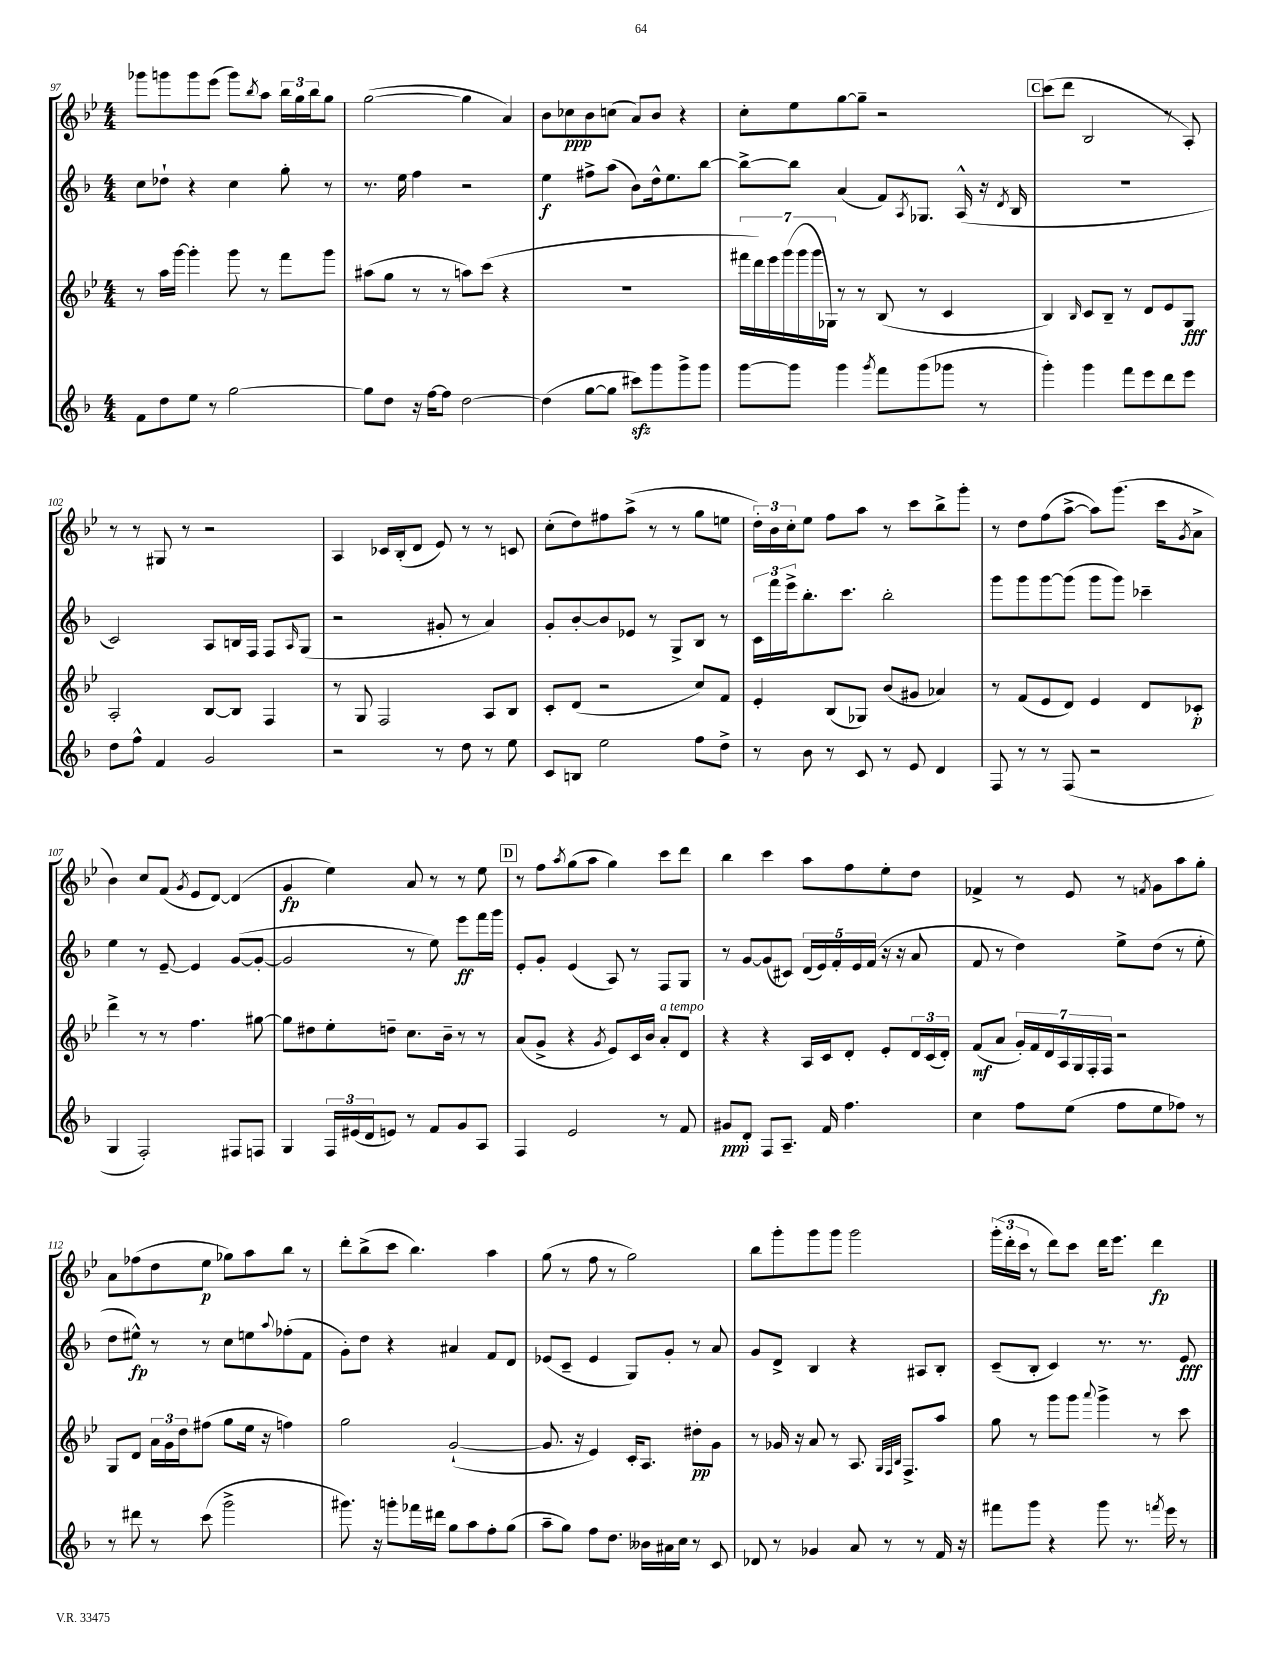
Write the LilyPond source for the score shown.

<<
\new StaffGroup <<
\new Staff = "s0" {
    \clef treble \key bes \major \numericTimeSignature \time 4/4
    ges'''8 g'''8 g'''8 ees'''8( g'''8) \acciaccatura { bes''8 } a''8 \tuplet 3/2 { bes''16 g''16 bes''16 } g''8 |
    g''2~( g''4 a'4) |
    bes'8 ces''8\ppp bes'8 c''8( a'8) bes'8 r4 |
    c''8-. ees''8 g''8~ g''8-- r2 |
    \mark \markup { \box "C" } c'''8( d'''8 bes2 r8 a8-.) |
    r8 r8 gis8 r8 r2 |
    a4 ces'16 bes16-.( d'8 ees'8) r8 r8 c'8 |
    c''8-.( d''8) fis''8 a''8->( r8 r8 g''8 e''8 |
    \tuplet 3/2 { d''16-.) bes'16 c''16-. } ees''8 f''8 a''8 r8 c'''8 bes''8-> g'''8-. |
    r8 d''8 f''8( a''8~-> a''8) g'''8.( c'''16 \acciaccatura { g'8 } a'8-> |
    bes'4) c''8 f'8( \acciaccatura { g'8 } ees'8 d'8~) d'4( |
    g'4\fp ees''4) a'8 r8 r8 ees''8 |
    \mark \markup { \box "D" } r8 f''8 \acciaccatura { a''8 } g''8( a''8 g''4) c'''8 d'''8 |
    bes''4 c'''4 a''8 f''8 ees''8-. d''8 |
    fes'4-> r8 ees'8 r8 \acciaccatura { f'8 } g'8 a''8 g''8-. |
    a'8 fes''8( d''8 ees''8\p ges''8) a''8 bes''8 r8 |
    d'''8-. bes''8->( c'''8 bes''4.) a''4 |
    g''8( r8 f''8 r8 g''2) |
    bes''8 g'''8-. g'''8 g'''8 g'''2 |
    \tuplet 3/2 { g'''16-.( d'''16-. c'''16 } r8 d'''8) c'''8 d'''16 ees'''8. d'''4\fp \bar "|." |
}
\new Staff = "s1" {
    \clef treble \key f \major \numericTimeSignature \time 4/4
    c''8 des''8-! r4 c''4 g''8-. r8 |
    r8. e''16 f''4 r2 |
    e''4\f fis''8-> a''8( bes'8) d''16-^ e''8. bes''8~ |
    bes''8~-> bes''8 a'4( f'8) \acciaccatura { a8 } ges8. a16-^( r16 \acciaccatura { d'8 } bes16 |
    \mark \markup { \box "C" } R1 |
    c'2) a8 b16 f16 f8 \grace { a16 } g8( |
    r2 gis'8-. r8 a'4) |
    g'8-. bes'8~-. bes'8 ees'8 r8 g8-> bes8 r8 |
    \tuplet 3/2 { c'16 f'''16 e'''16-> } bes''8.-. c'''8. bes''2-. |
    g'''8 g'''8 g'''8~ g'''8( g'''8 g'''8) ces'''4-- |
    e''4 r8 e'8~-- e'4 g'8~( g'8~-. |
    g'2 r8 e''8) e'''8\ff f'''16 g'''16 |
    \mark \markup { \box "D" } e'8-. g'8-. e'4( a8) r8 f8 g8 |
    r8 g'8~ g'8( cis'8) \tuplet 5/4 { d'16( e'16) f'16-. e'16 f'16( } r16 r16 a'8 |
    f'8 r8 d''4) e''8-> d''8( r8 e''8-. |
    d''8 eis''8-^\fp) r8 r8 c''8 e''8 \appoggiatura { a''8 } fes''8-.( f'8 |
    g'8-.) d''8 r4 ais'4 f'8 d'8 |
    ees'8( c'8-- ees'4 g8) g'8-. r8 a'8 |
    g'8 d'8-> bes4 r4 ais8 bes8-. |
    c'8--( bes8-. c'4) r8. r8. e'8\fff \bar "|." |
}
\new Staff = "s2" {
    \clef treble \key bes \major \numericTimeSignature \time 4/4
    r8 a''16 g'''16~ g'''4-. g'''8 r8 f'''8 g'''8 |
    ais''8( g''8 r8 r8 a''8) c'''8( r4 |
    R1 |
    \tuplet 7/4 { fis'''16 d'''16) ees'''16 g'''16( g'''16 g'''16 ges16) } r8 r8 bes8( r8 c'4 |
    \mark \markup { \box "C" } bes4) \grace { bes16 } c'8 bes8-- r8 d'8 ees'8 g8\fff |
    a2-. bes8~ bes8 f4 |
    r8 g8 f2 a8 bes8 |
    c'8-. d'8( r2 c''8) f'8 |
    ees'4-. bes8( ges8) bes'8( gis'8 aes'4) |
    r8 f'8( ees'8 d'8) ees'4 d'8 ces'8-.\p |
    d'''4-> r8 r8 f''4. gis''8~ |
    gis''8 dis''8 ees''8-. d''8-- c''8. bes'16-- r8 r8 |
    \mark \markup { \box "D" } a'8( g'8-> r4 \acciaccatura { g'8 } ees'8) c'16 bes'16 a'8-.^\markup { \italic "a tempo" } d'8 |
    r4 r4 a16 c'16 d'8-. ees'8-. \tuplet 3/2 { d'16 c'16( d'16-.) } |
    f'8\mf( a'8 \tuplet 7/4 { g'16-.) f'16 d'16 a16 g16 f16-. f16 } r2 |
    g8 d'8 \tuplet 3/2 { a'16 g'16 d''16 } fis''8( g''8 ees''16 r16 f''4) |
    g''2 g'2~-!( |
    g'8. r16 ees'4) c'16-. a8. dis''8-.\pp g'8 |
    r8 ges'16 r16 a'8 r8 a8. \grace { g32 f32 bes32 } f8.-> a''8 |
    g''8 r8 g'''8 g'''8 \appoggiatura { a'''8 } g'''4-> r8 c'''8 \bar "|." |
}
\new Staff = "s3" {
    \clef treble \key f \major \numericTimeSignature \time 4/4
    f'8 d''8 e''8 r8 g''2~ |
    g''8 d''8 r16 f''16~ f''8 d''2~ |
    d''4( g''8~ g''8 cis'''8\sfz) g'''8 g'''8-> g'''8 |
    g'''8~ g'''8 g'''4 \acciaccatura { g'''8 } f'''8 g'''8( ges'''8 r8 |
    \mark \markup { \box "C" } g'''4-.) g'''4 f'''8 e'''8 d'''8 e'''8 |
    d''8 f''8-^ f'4 g'2 |
    r2 r8 d''8 r8 e''8 |
    c'8 b8 e''2 f''8 d''8-> |
    r8 bes'8 r8 c'8 r8 e'8 d'4 |
    f8 r8 r8 f8( r2 |
    g4 f2-.) fis8 f8 |
    g4 \tuplet 3/2 { f16 eis'16( d'16 } e'8) r8 f'8 g'8 a8 |
    \mark \markup { \box "D" } f4 e'2 r8 f'8 |
    gis'8\ppp d'8-. f8 a8.-- f'16 f''4. |
    c''4 f''8 e''8( f''8 e''8 fes''8) r8 |
    r8 dis'''8 r8 c'''8( g'''2-> |
    gis'''8.) r16 g'''8-. fes'''16 dis'''16 g''8 a''8 f''8-. g''8( |
    a''8-- g''8) f''8 d''8. beses'16 ais'16 c''16 r8 c'8 |
    des'8 r8 ges'4 a'8 r8 r8 f'16 r16 |
    fis'''8 g'''8 r4 g'''8 r8. \acciaccatura { f'''8 } e'''16 r8 \bar "|." |
}
>>
>>
\layout { \context { \Score currentBarNumber = #97 } }
